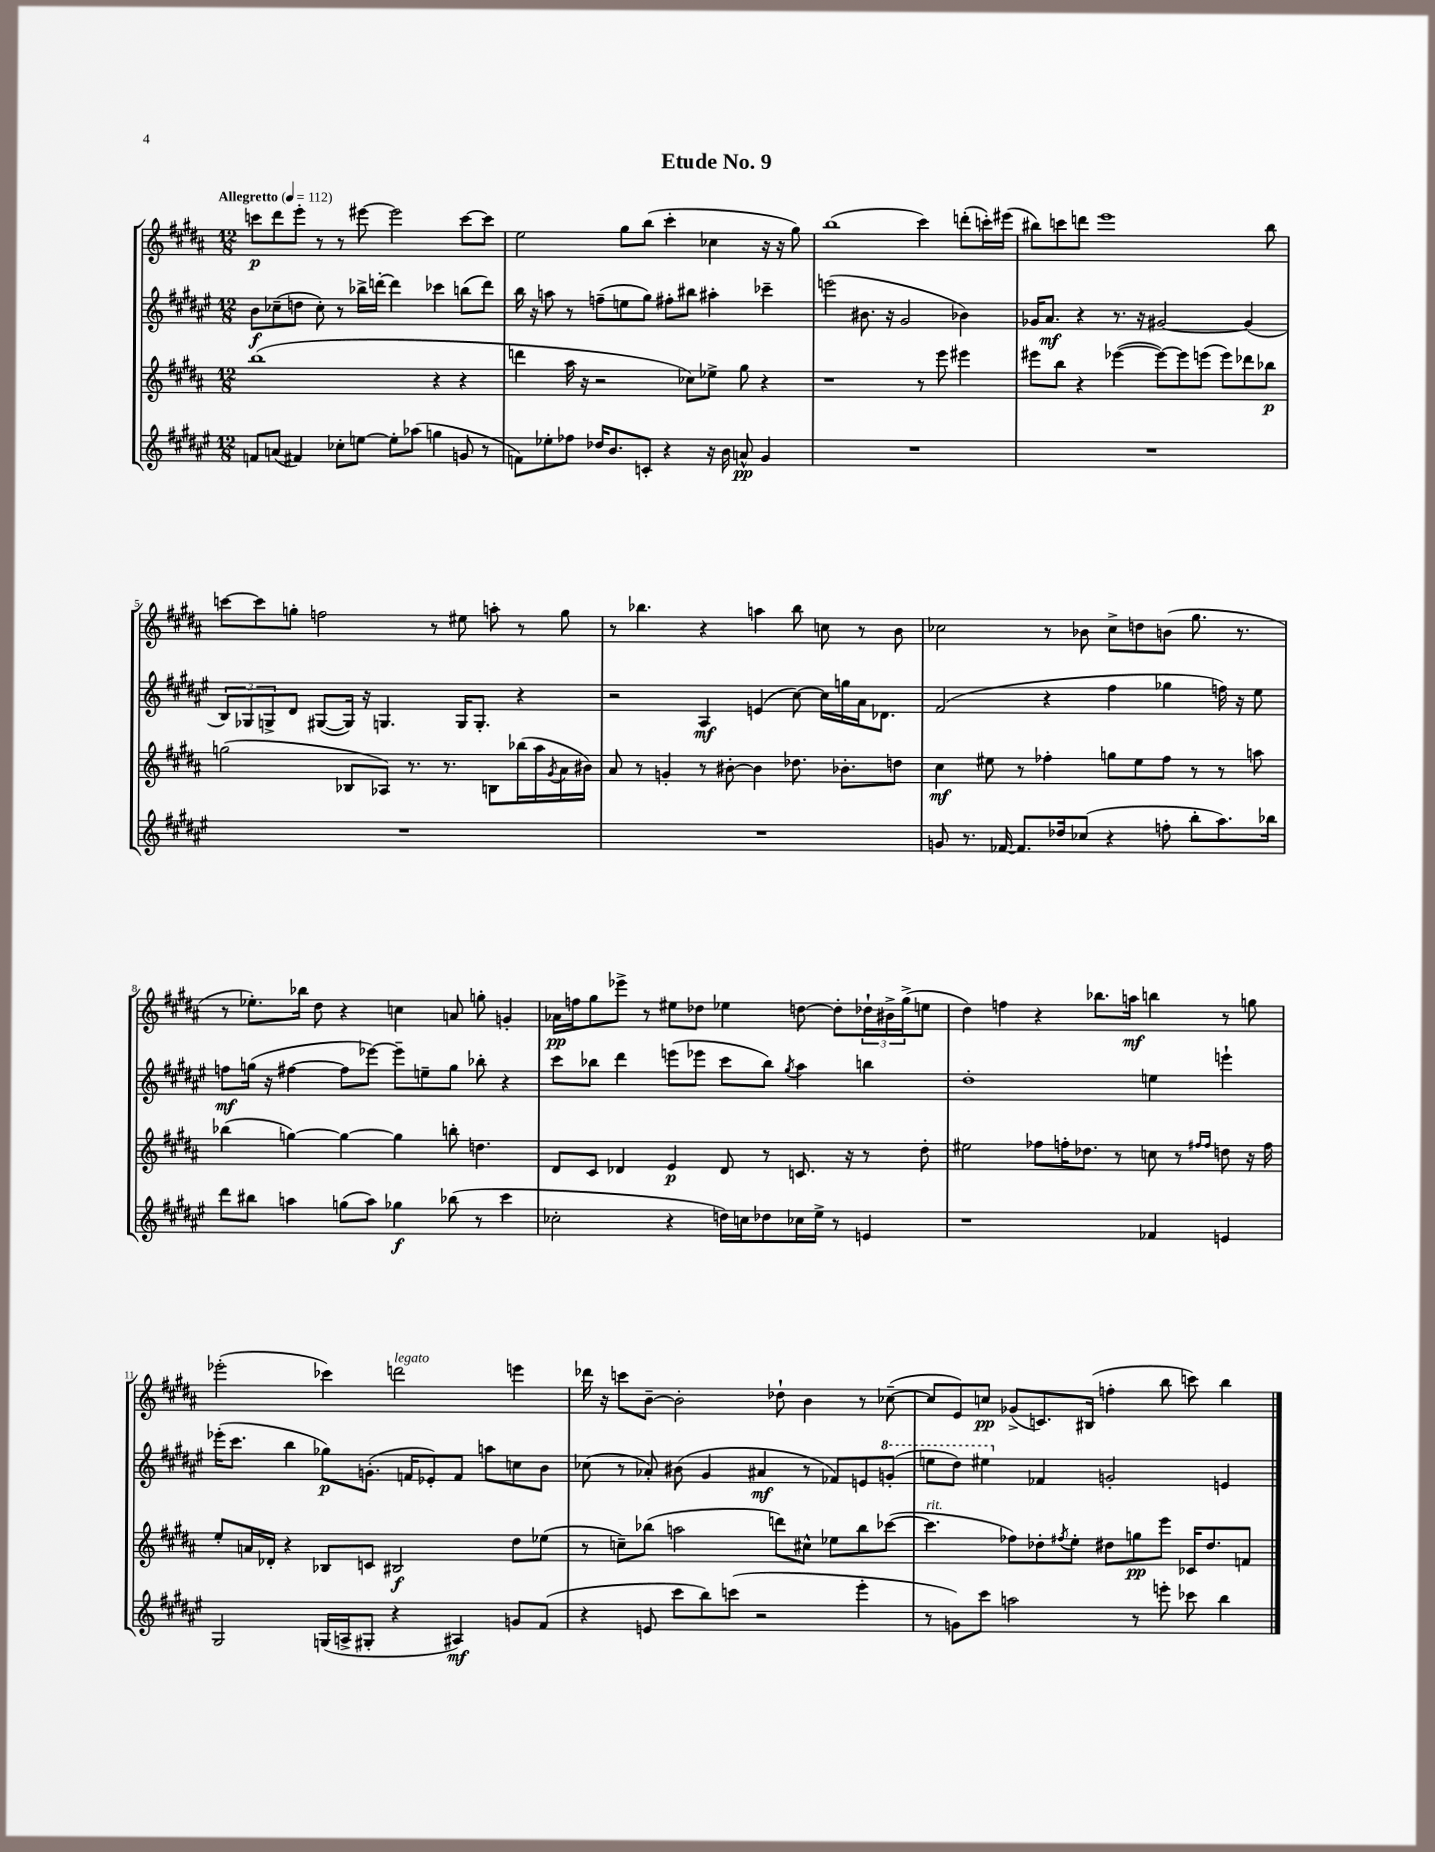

**kern	**dynam	**kern	**dynam	**kern	**dynam	**kern	**dynam
*part4	*part4	*part3	*part3	*part2	*part2	*part1	*part1
*staff4	*staff4	*staff3	*staff3	*staff2	*staff2	*staff1	*staff1
*clefG2	*	*clefG2	*	*clefG2	*	*clefG2	*
*k[f#c#g#d#a#e#]	*	*k[f#c#g#d#a#]	*	*k[f#c#g#d#a#e#]	*	*k[f#c#g#d#a#]	*
*M12/8	*	*M12/8	*	*M12/8	*	*M12/8	*
*MM112	*	*MM112	*	*MM112	*	*MM112	*
=1	=1	=1	=1	=1	=1	=1	=1
!	!	!	!	!	!	!LO:TX:a:B:t=Allegretto	!
8fn/L	.	(1bb	.	8b\L	f	8cccn\L	p
(8an/J	.	.	.	(8cc-X~\	.	8ddd#\	.
4f#X/)	.	.	.	8ddn\J	.	8eee'\J	.
.	.	.	.	8cc-'\)	.	8r	.
8cc-X'\L	.	.	.	8r	.	8r	.
[8een\J	.	.	.	16bb-X^\LL	.	[8eee#X\	.
.	.	.	.	[16dddn'\JJ	.	.	.
8ee'\L]	.	.	.	4ddd\]	.	2eee#\]	.
(8aa-X\J	.	.	.	.	.	.	.
4ggn\	.	4r	.	4ccc-X\	.	.	.
8gn/	.	4r	.	(8bbn\L	.	[8ccc\L	.
8r	.	.	.	8ddd\J)	.	8ccc\J]	.
=2	=2	=2	=2	=2	=2	=2	=2
8fn\L)	.	4dddn\	.	16bb\	.	2ee\	.
.	.	.	.	16r	.	.	.
8ee-X'\	.	.	.	8aan\	.	.	.
8ff-X\J	.	16aa#\	.	8r	.	.	.
.	.	16r	.	.	.	.	.
16dd-X/KL	.	2r	.	(8ffn~\L	.	.	.
8.b/	.	.	.	.	.	.	.
.	.	.	.	8een\	.	8gg#\L	.
8cn'/J	.	.	.	8gg#\J)	.	(8bb\J	.
4r	.	.	.	8ff#X'\L	.	4ccc#'\	.
.	.	8cc-X\L)	.	8bb#X\J	.	.	.
16r	.	8ee-X^\J	.	4aa#X'\	.	4cc-X\	.
16b\	.	.	.	.	.	.	.
8an^^/	pp	8gg#\	.	.	.	.	.
4g#/	.	4r	.	4ccc-X~\	.	16r	.
.	.	.	.	.	.	16r	.
.	.	.	.	.	.	8gg#\)	.
=3	=3	=3	=3	=3	=3	=3	=3
1.r	.	1r	.	(2eeen\	.	(1bb	.
.	.	.	.	8.b#X\	.	.	.
.	.	.	.	16r	.	.	.
.	.	.	.	2g#/	.	.	.
.	.	8r	.	.	.	4ccc#\)	.
.	.	8eee\	.	.	.	.	.
.	.	4eee#X\	.	4b-X\)	.	(8dddn'\L	.
.	.	.	.	.	.	16cccn'\L)	.
.	.	.	.	.	.	(16eee#X\JJ	.
=4	=4	=4	=4	=4	=4	=4	=4
1.r	.	8eee#X\L	.	16g-X/KL	.	8bb#X\L)	.
.	.	.	.	8.a#/J	mf	.	.
.	.	8bb\J	.	.	.	8cccn\	.
.	.	4r	.	4r	.	8dddn\J	.
.	.	.	.	.	.	1eee	.
.	.	([4eee-X\	.	8.r	.	.	.
.	.	.	.	16r	.	.	.
.	.	8eee-\L_)	.	[2g#X/	.	.	.
.	.	8eee-\]	.	.	.	.	.
.	.	(8eeen\J	.	.	.	.	.
.	.	8eee\L)	.	.	.	.	.
.	.	8ddd-X\	.	(4g#/]	.	.	.
.	.	8bb-X\J	p	.	.	8bb#\	.
!!LO:LB:g=z
=5	=5	=5	=5	=5	=5	=5	=5
1.r	.	(2ggn\	.	12B/L)	.	[8cccn\L	.
.	.	.	.	12G-X/	.	.	.
.	.	.	.	.	.	8ccc\]	.
.	.	.	.	12Gn^/	.	.	.
.	.	.	.	8d#/J	.	8ggn'\J	.
.	.	.	.	([8G#X/L	.	2ffn\	.
.	.	8B-X/L	.	16G#/Jk])	.	.	.
.	.	.	.	16r	.	.	.
.	.	8A-X/J)	.	4.Gn/	.	.	.
.	.	8.r	.	.	.	.	.
.	.	.	.	.	.	8r	.
.	.	8.r	.	.	.	.	.
.	.	.	.	16G/KL	.	8ee#X\	.
.	.	.	.	8.G'/J	.	.	.
.	.	8Bn\L	.	.	.	8aan'\	.
.	.	(16bb-X\L	.	4r	.	8r	.
.	.	16aa#\	.	.	.	.	.
.	.	8qg#/	.	.	.	.	.
.	.	16a#\	.	.	.	8gg\	.
.	.	16b#X\JJ)	.	.	.	.	.
=6	=6	=6	=6	=6	=6	=6	=6
1.r	.	8a#/	.	2r	.	8r	.
.	.	8r	.	.	.	4.bb-X\	.
.	.	4gn'/	.	.	.	.	.
.	.	8r	.	4A#/	mf	4r	.
.	.	[8b#X'\	.	.	.	.	.
.	.	4b#\]	.	(4en/	.	4aan\	.
.	.	8.dd-X\	.	[8cc#\)	.	8bb-\	.
.	.	.	.	16cc#\LL]	.	8ccn\	.
.	.	8.b-X'\L	.	16ggn\	.	.	.
.	.	.	.	16a#\J	.	8r	.
.	.	.	.	8.d-X\J	.	.	.
.	.	8ddn\J	.	.	.	8b\	.
=7	=7	=7	=7	=7	=7	=7	=7
8gn/	.	4cc#\	mf	(2f#/	.	2cc-X\	.
8.r	.	.	.	.	.	.	.
.	.	8ee#X\	.	.	.	.	.
[16f-X/	.	.	.	.	.	.	.
8.f-/L]	.	8r	.	.	.	.	.
.	.	4ff-X'\	.	4r	.	8r	.
16dd-X/k	.	.	.	.	.	.	.
(8cc-X/J	.	.	.	.	.	8b-X\	.
4r	.	8ggn\L	.	4ff#\	.	8cc-^\L	.
.	.	8ee#\	.	.	.	8ddn\	.
8ffn'\	.	8ff-\J	.	4gg-X\	.	(8bn\J	.
8bb'\L	.	8r	.	.	.	8.gg#\	.
8.aa#\)	.	8r	.	16ffn\)	.	.	.
.	.	.	.	16r	.	8.r	.
.	.	8aan\	.	8ee#\	.	.	.
16bb-X\Jk	.	.	.	.	.	.	.
!!LO:LB:g=z
=8	=8	=8	=8	=8	=8	=8	=8
8ddd#\L	.	(4bb-X\	.	8ffn\L	mf	8r	.
8bb#X\J	.	.	.	(16ggn\Jk	.	8.ee-X'\L)	.
.	.	.	.	16r	.	.	.
4aan\	.	[4ggn\)	.	[4ff#X\	.	.	.
.	.	.	.	.	.	16bb-X\Jk	.
.	.	.	.	.	.	8dd#\	.
(8ggn\L	.	4gg\_	.	8ff#\L]	.	4r	.
8aa\J)	.	.	.	[8eee-X\J)	.	.	.
4gg-X\	f	4gg\]	.	8eee-~\L]	.	4ccn\	.
.	.	.	.	8een~\	.	.	.
(8bb-X\	.	8bbn'\	.	8gg\J	.	8an/	.
8r	.	4.ddn\	.	8bb-X'\	.	8ggn'\	.
4ccc#\	.	.	.	4r	.	4gn'/	.
=9	=9	=9	=9	=9	=9	=9	=9
2cc-X'\	.	8d#/L	.	8ccc#\L	.	16a-X\LL	pp
.	.	.	.	.	.	16ffn\J	.
.	.	8c#/J	.	8bb-X\J	.	8gg#\	.
.	.	4d-X/	.	4ddd#\	.	8eee-X^\J	.
.	.	.	.	.	.	8r	.
4r	.	4e/	p	(8eeen\L	.	8ee#X\L	.
.	.	.	.	8eee-X\J	.	8dd-X\J	.
16ddn\LL)	.	8d-/	.	8ccc#\L	.	4ee-X\	.
16ccn\J	.	.	.	.	.	.	.
8dd-X\	.	8r	.	8bb-\J)	.	.	.
.	.	.	.	8qgg#/	.	.	.
16cc-X\L	.	8.cn/	.	4aa#\	.	[8ddn\	.
16ee#^\JJ	.	.	.	.	.	.	.
8r	.	.	.	.	.	8dd'\L]	.
.	.	16r	.	.	.	.	.
4en/	.	8r	.	4bbn\	.	24dd-X`\L	.
.	.	.	.	.	.	24b#X^\	.
.	.	.	.	.	.	(24gg#^\J	.
.	.	8dd#'\	.	.	.	8een\J	.
=10	=10	=10	=10	=10	=10	=10	=10
1r	.	2ee#X\	.	1dd#'	.	4dd#\)	.
.	.	.	.	.	.	4ffn\	.
.	.	8ff-X\L	.	.	.	4r	.
.	.	16ffn'\K	.	.	.	.	.
.	.	8.dd-X\J	.	.	.	.	.
.	.	.	.	.	.	8.bb-X\L	.
.	.	8r	.	.	.	.	.
.	.	.	.	.	.	16aan\Jk	mf
4f-X/	.	8ccn\	.	4een\	.	4bbn\	.
.	.	8r	.	.	.	.	.
.	.	16qqff#X/LL	.	.	.	.	.
.	.	16qqff#/JJ	.	.	.	.	.
4en/	.	8ddn\	.	4eeen`\	.	8r	.
.	.	16r	.	.	.	8ggn\	.
.	.	16ff#\	.	.	.	.	.
!!LO:LB:g=z
=11	=11	=11	=11	=11	=11	=11	=11
2G#/	.	8ee'/L	.	(16eee-X'\KL	.	(2eee-X'\	.
.	.	.	.	8.ccc#\J	.	.	.
.	.	16an/L	.	.	.	.	.
.	.	16d-X'/JJ	.	.	.	.	.
.	.	4r	.	4bb\	.	.	.
(16Gn/LL	.	8B-X/L	.	8gg-X\L)	p	4ccc-X\)	.
16An^/J	.	.	.	.	.	.	.
8G#X'/J	.	8cn/J	.	(8.gn'\J	.	.	.
!	!	!	!	!	!	!LO:TX:a:i:t=legato	!
4r	.	2B#X/	f	.	.	2dddn\	.
.	.	.	.	16fn/KL	.	.	.
.	.	.	.	8e-X'/)	.	.	.
4A#X/)	mf	.	.	8f/J	.	.	.
.	.	.	.	8aan\L	.	.	.
8gn/L	.	8dd#\L	.	8ccn\	.	4eeen\	.
(8f#/J	.	(8ee-X\J	.	8b\J	.	.	.
=12	=12	=12	=12	=12	=12	=12	=12
4r	.	8r	.	(8cc-X\	.	16ddd-X\	.
.	.	.	.	.	.	16r	.
.	.	8ccn~\L)	.	8r	.	8cccn\L	.
8en/	.	(8bb-X\J	.	8a-X'/)	.	[8b~\J	.
8ccc#\L	.	2aan\	.	(8b#X\	.	2b'\]	.
8bb\)	.	.	.	4g#/	.	.	.
(8cccn\J	.	.	.	.	.	.	.
2r	.	.	.	4a#X/	mf	.	.
.	.	8dddn\L)	.	.	.	8dd-X`\	.
.	.	8cc#X^^\J	.	8r	.	4b\	.
.	.	8ee-X\L	.	8f-X/L)	.	.	.
4eee#'\	.	8bb-\	.	8en/	.	8r	.
*	*	*	*	*8va	*	*	*
.	.	([8ccc-X\J	.	(8ggn'/J	.	([8cc-X~\	.
=13	=13	=13	=13	=13	=13	=13	=13
!	!	!LO:TX:a:i:t=rit.	!	!	!	!	!
8r	.	4.ccc-\]	.	8eeen\L	.	8cc-/L]	.
8gn\L)	.	.	.	8ddd#\J)	.	8e/)	.
8ccc#\J	.	.	.	4eee#X\	.	8ccn/J	pp
2aan\	.	8ff-X\L)	.	.	.	(8g-X^/L	.
*	*	*	*	*X8va	*	*	*
.	.	8dd-X'\	.	4f-X/	.	8.cn/)	.
.	.	8qff#X/	.	.	.	.	.
.	.	8ee'\J	.	.	.	.	.
.	.	.	.	.	.	(16B#X/Jk	.
.	.	8dd#X\L	.	2gn'/	.	4ffn'\	.
8r	.	8ggn\	pp	.	.	.	.
8eeen'\	.	8eee\J	.	.	.	8bb\	.
8ccc-X\	.	16c-X/KL	.	.	.	8cccn\)	.
.	.	8.dd#/	.	.	.	.	.
4bb\	.	.	.	4en/	.	4bb\	.
.	.	8fn/J	.	.	.	.	.
==	==	==	==	==	==	==	==
*-	*-	*-	*-	*-	*-	*-	*-
